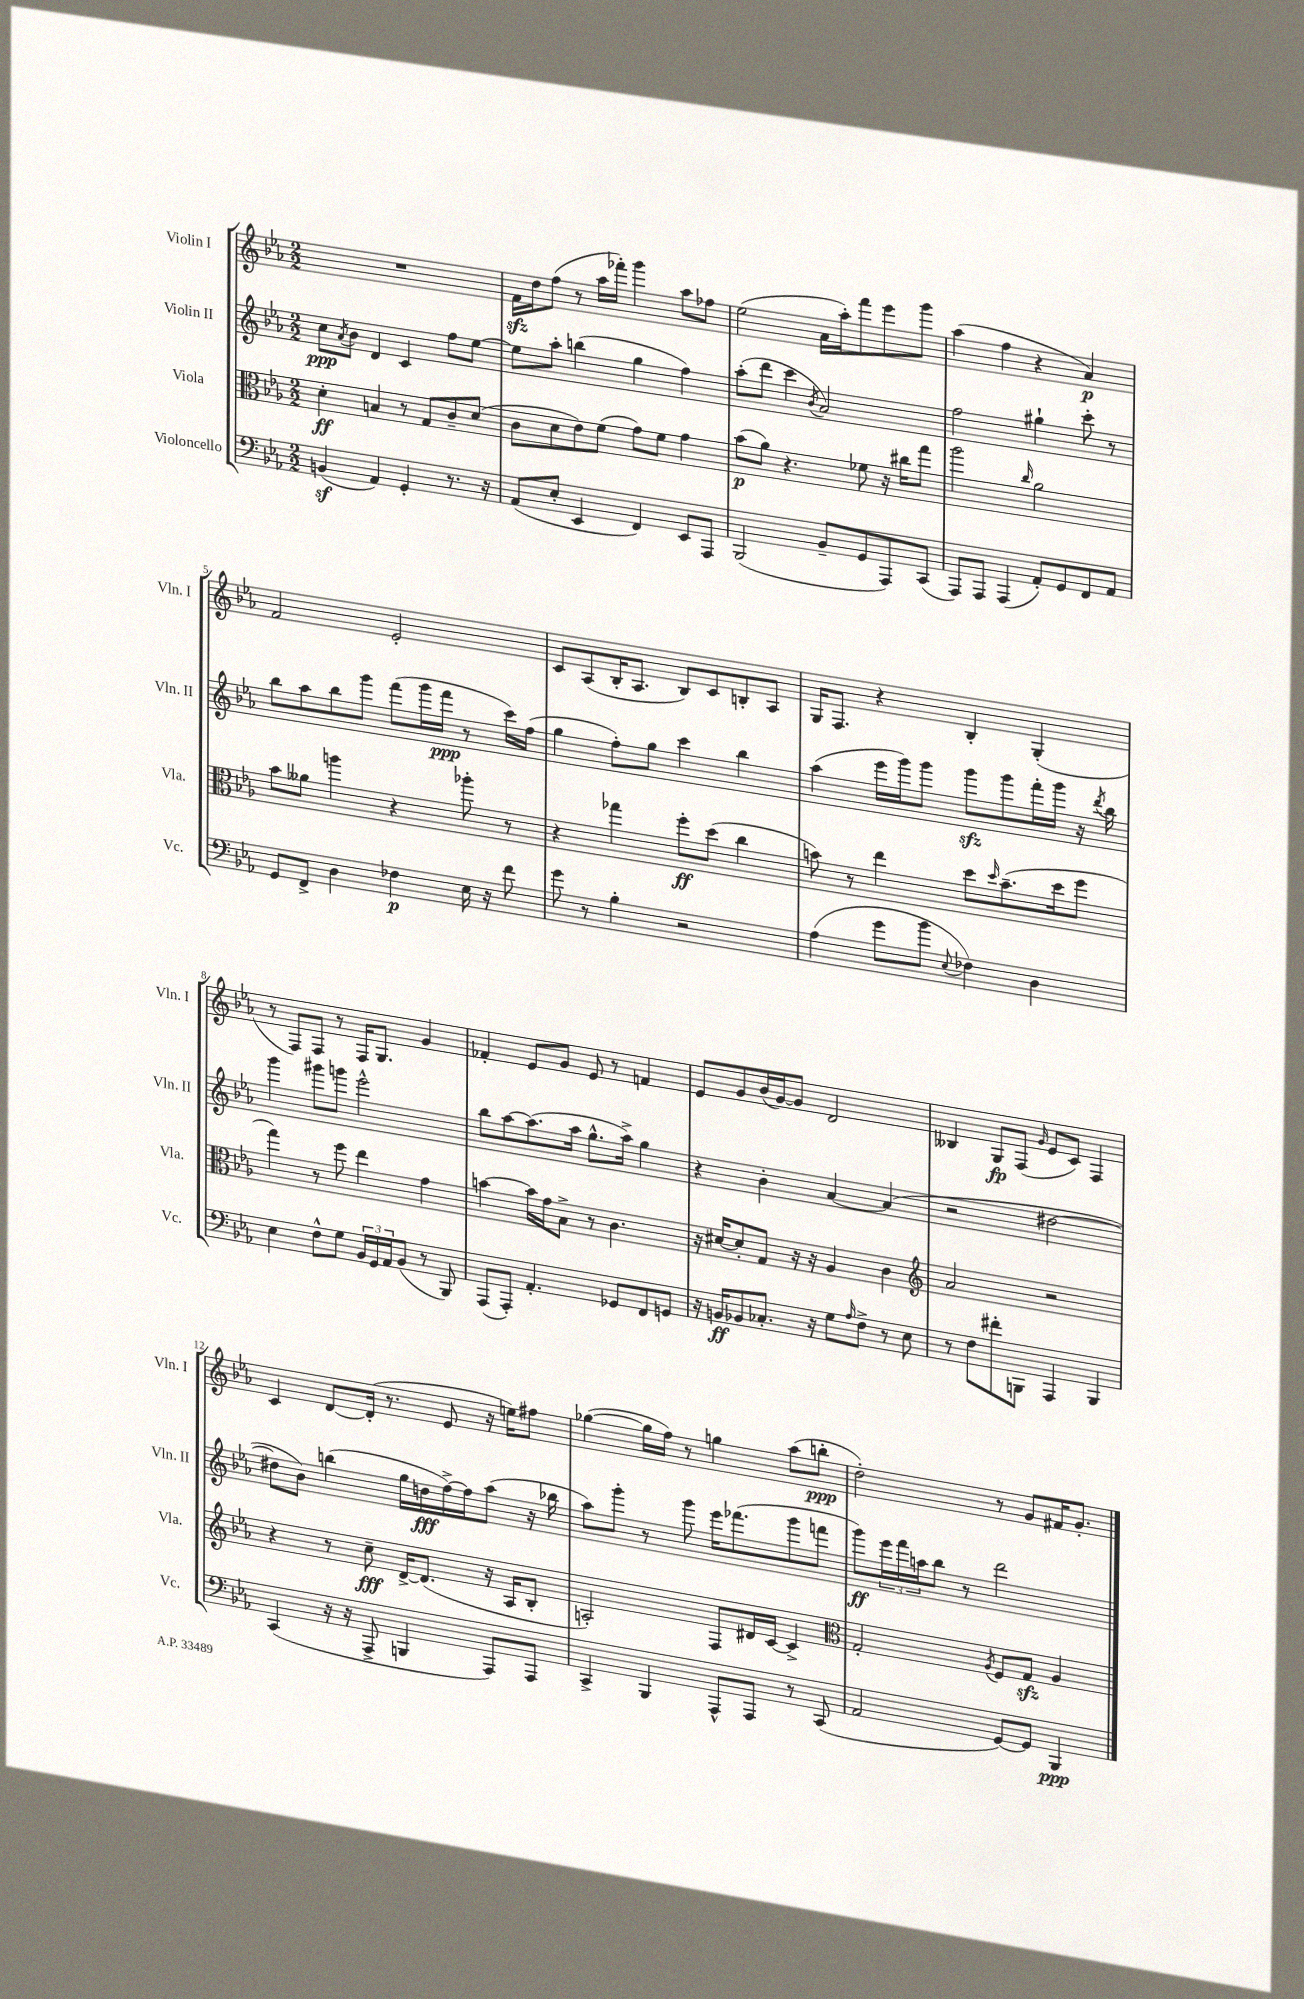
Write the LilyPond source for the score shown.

<<
\new StaffGroup <<
\new Staff = "s0" \with { instrumentName = "Violin I" shortInstrumentName = "Vln. I" } {
    \clef treble \key ees \major \numericTimeSignature \time 2/2
    R1 |
    f'16\sfz d''16 f''8( r8 aes''16 fes'''16-.) g'''4 aes''8 fes''8 |
    ees''2( aes'16 aes''16-.) f'''8 ees'''8 g'''8 |
    aes''4( f''4 r4 aes'4\p) |
    f'2 ees'2-. |
    c'8 aes8( bes16-. aes8. bes8) c'8 b8-. aes8 |
    g16 f8. r4 bes4-. g4-.( |
    r8 f8) f8 r8 f16 g8. g'4 |
    fes'4-. ees'8 g'8 ees'8 r8 f'4 |
    ees'8 g'8 bes'16( g'16~) g'8 d'2 |
    beses4 g8\fp f8( \grace { g'16 } ees'8 c'8) f4 |
    c'4 d'8~ d'16-.( r8. ees'8 r16 e''16) fis''8 |
    ges''4~( ges''16 f''16) r8 g''4 aes''8( b''8-.\ppp |
    d''2-.) r8 g'8 fis'16 g'8.-. \bar "|." |
}
\new Staff = "s1" \with { instrumentName = "Violin II" shortInstrumentName = "Vln. II" } {
    \clef treble \key ees \major \numericTimeSignature \time 2/2
    c''8\ppp \acciaccatura { aes'8 } bes'8 d'4 c'4 f''8 ees''8~ |
    ees''8 aes''8-. b''4( g''4 f''4) |
    aes''8-.( d'''8 c'''4 \acciaccatura { bes'8 } aes'2) |
    f''2 gis''4-! c'''8-. r8 |
    bes''8 aes''8 bes''8 g'''8 f'''8( g'''16 f'''16\ppp r8 c'''16) f''16( |
    g''4 f''8-.) g''8 c'''4 bes''4 |
    aes''4( ees'''16 g'''16) g'''8 g'''8\sfz g'''8 f'''16-. g'''16 r16 \acciaccatura { d'''8 } bes''16 |
    g'''4 gis'''8 g'''8 ees'''2-^ |
    bes''8 aes''8~ aes''8.( aes''16 g''8.-^ aes''16->) g''4 |
    r4 bes'4-. aes'4~ aes'4( |
    r2 dis''2~ |
    dis''8 bes'8) b''4( g''16 d''16\fff f''16~->) f''16 aes''8( r16 bes''16 |
    aes''8) g'''8-. r8 g'''8 ees'''16 fes'''8.( g'''8 f'''8 |
    g'''8\ff) \tuplet 3/2 { ees'''16 f'''16 a''16 } bes''8 r8 d'''2 \bar "|." |
}
\new Staff = "s2" \with { instrumentName = "Viola" shortInstrumentName = "Vla." } {
    \clef alto \key ees \major \numericTimeSignature \time 2/2
    d'4-.\ff b4 r8 g8 c'8-- d'8( |
    c'8 d'8 ees'8) f'8( g'8) f'8 g'4 |
    bes'8\p( aes'8) r4. fes'8 r16 cis''16 g''8 |
    aes''2 \grace { c''16 } aes'2 |
    bes'8 aeses'8 a''4 r4 aes''8-. r8 |
    r4 ges''4 f''8-.\ff d''8( c''4 |
    b'8) r8 ees''4 d''8 \grace { d''16 } b'8.--( d''16 f''8 |
    g''4) r8 f''8 ees''4 g'4 |
    b'4~ b'16 g'16 bes8-> r8 c'4. |
    r16 dis'16~ dis'8-. g8 r16 r16 aes4 c'4 |
    \clef treble aes'2 r2 |
    r4 r8 c''8--\fff d'16~-> d'8.( r16 aes16 bes8-. |
    a2-.) f8 dis'16 c'16~ c'4-> |
    \clef alto g2-. \acciaccatura { aes8 } f8 g8\sfz aes4 \bar "|." |
}
\new Staff = "s3" \with { instrumentName = "Violoncello" shortInstrumentName = "Vc." } {
    \clef bass \key ees \major \numericTimeSignature \time 2/2
    b,4\sf( aes,4) g,4-. r8. r16 |
    aes,8( ees8-. ees,4 f,4) ees,8 aes,,8 |
    bes,,2( bes,8-- g,8 aes,,8) c,8( |
    aes,,8) aes,,8 aes,,4( aes,8-.) g,8 f,8 aes,8 |
    g,8 f,8-> d4 fes4\p ees16 r16 f'8 |
    g'8 r8 bes4-. r2 |
    aes4( g'8 bes'8 \appoggiatura { ees8 } fes4) d4 |
    ees4 f8-^ g8 \tuplet 3/2 { bes,16 g,16 aes,16 } bes,8( r8 bes,,8) |
    aes,,8( aes,,8-.) aes,4.-. ges,8 f,8 g,8 |
    r16 b,16\ff bes,8 ces8.-. r16 g8 \grace { aes16 } f8-> r8 ees8 |
    r8 f8 fis'8-. b,,8 aes,,4 b,,4 |
    c,4( r16 r16 aes,,8-> b,,4 aes,,8) aes,,8 |
    c,4-> bes,,4 aes,,8-^ aes,,8 r8 c,8( |
    aes,2 g,8~) g,8 bes,,4\ppp \bar "|." |
}
>>
>>
